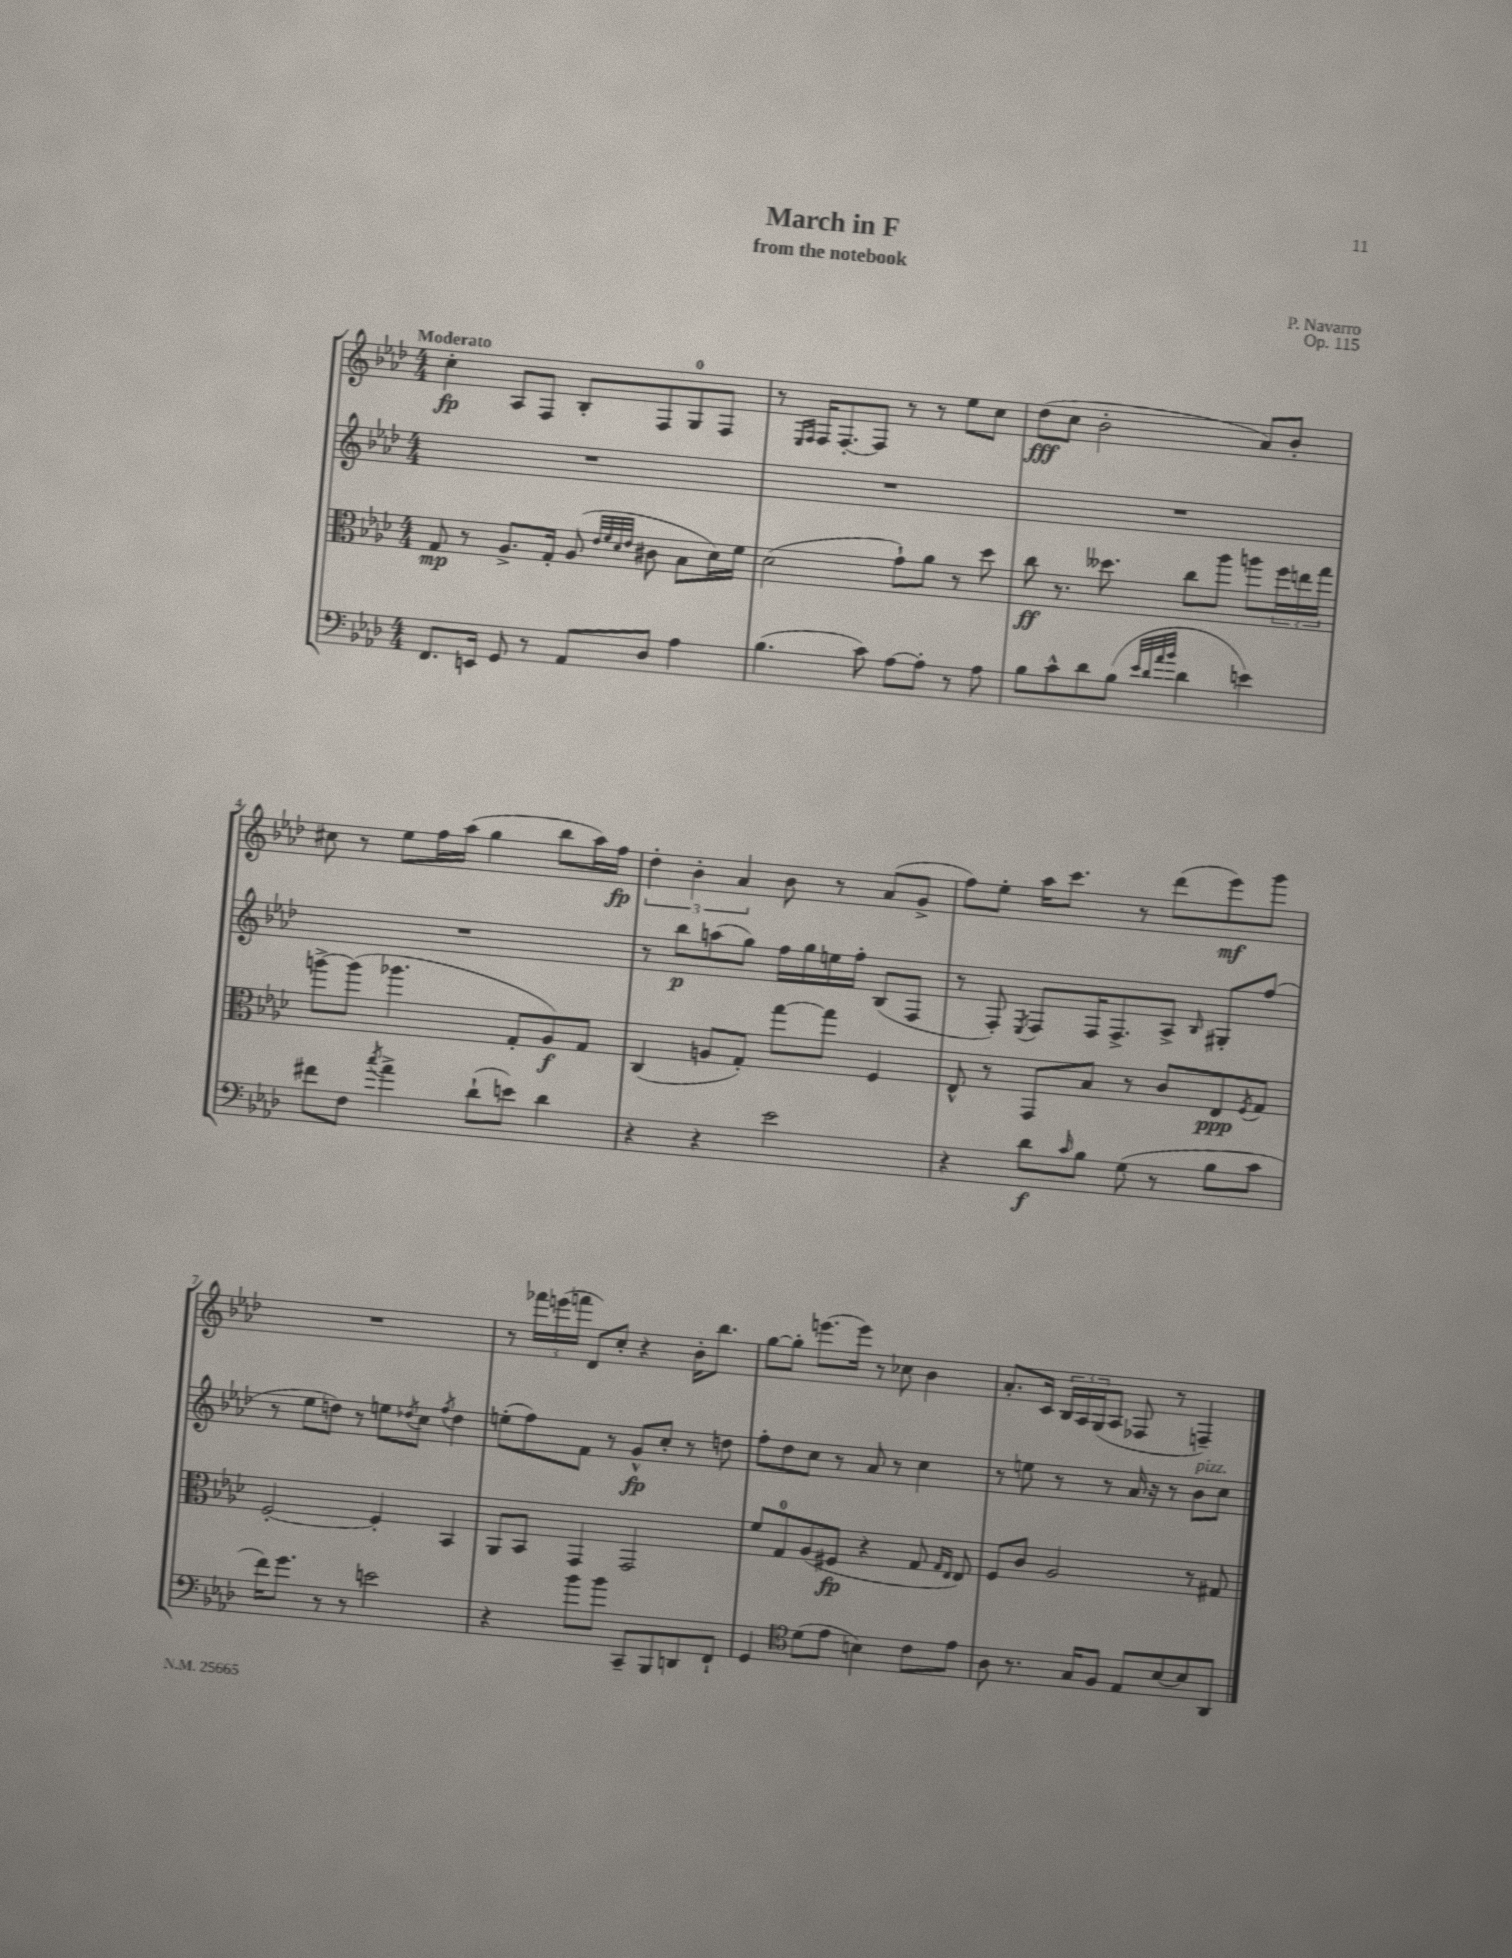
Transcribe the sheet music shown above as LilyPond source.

\header { title = "March in F" composer = "P. Navarro" subtitle = "from the notebook" opus = "Op. 115" }
<<
\new StaffGroup <<
\new Staff = "s0" {
    \clef treble \key aes \major \numericTimeSignature \time 4/4 \tempo "Moderato"
    c''4-.\fp aes8 f8 bes8-. f8 g8-0 f8 |
    r8 \grace { ees16 f16 } f16 f8.~-. f8 r8 r8 ees''8 c''8 |
    des''8\fff( c''8 bes'2-. aes'8) bes'8-. |
    cis''8 r8 ees''8 f''16 aes''16( g''4 bes''8 aes''16) f''16\fp |
    \tuplet 3/2 { des''4-. bes'4-. aes'4 } bes'8 r8 aes'8( g'8-> |
    f''8) ees''8-. aes''16 c'''8. r8 des'''8( ees'''8\mf) g'''8 |
    R1 |
    r8 \tuplet 3/2 { fes'''16 e'''16( f'''16 } des'8) c''8-. r4 bes'16-. bes''8. |
    g''8~ g''8-. e'''8.~ e'''16 r8 ces''8 bes'4 |
    aes'8.-. c'16 \tuplet 3/2 { bes16 aes16 g16( } aes8 fes8 r8 f4--) \bar "|." |
}
\new Staff = "s1" {
    \clef treble \key aes \major \numericTimeSignature \time 4/4
    R1 |
    R1 |
    R1 |
    R1 |
    r8 bes''8\p a''8( g''8) f''16 g''16 e''16 f''16-. bes8( f8 |
    r8 f8-.) \acciaccatura { ees8 } f8 f16 f8.-> aes8-> \grace { bes16 } gis8-. f''8( |
    r8 ees''8 d''8) r8 e''8 \acciaccatura { des''8 } c''8 \acciaccatura { f''8 } des''4 |
    e''8-.( f''8) f'8 r8 g'8-^\fp c''8-. r8 d''8 |
    f''8-. des''8 c''8 r8 aes'8 r8 c''4 |
    r8 e''8 r8 r8 aes'16 r16 r8 bes'8^\markup { \italic "pizz." } c''8 \bar "|." |
}
\new Staff = "s2" {
    \clef alto \key aes \major \numericTimeSignature \time 4/4
    g8\mp r8 aes8.-> g16-. aes8( \grace { ees'32 f'32 des'32 ees'32 } cis'8 bes8 des'16) f'16 |
    des'2( g'8-!) aes'8 r8 des''8 |
    c''8\ff r8. deses''8. c''8 aes''8 a''8 \tuplet 3/2 { f''16 e''16 g''16 } |
    a''8~-> a''8( aes''4. g8-. aes8\f) g8 |
    c4( a8 g8-.) g''8~ g''8 f4 |
    ees8-^ r8 g,8 bes8 r8 c'8 ees8\ppp \acciaccatura { f8 } g8 |
    f2~-. f4-. bes,4 |
    aes,8 bes,8 g,4 g,2 |
    f'8 g8-0 aes8( fis8\fp r4 g8 \grace { g16 ees16 } ees8) |
    f8 c'8 aes2 r8 gis8 \bar "|." |
}
\new Staff = "s3" {
    \clef bass \key aes \major \numericTimeSignature \time 4/4
    f,8. e,16 g,8 r8 aes,8 des8 aes4 |
    bes4.( c'8) aes8~ aes8-. r8 aes8 |
    bes8 c'8-^ des'8 bes8( \grace { ees'32 des'32 aes'32 bes'32 } des'4 e'4) |
    fis'8 f8 \acciaccatura { c''8 } aes'4-> des'8-!( e'8) des'4 |
    r4 r4 ees'2 |
    r4 des'8\f \grace { c'16 } bes8 g8( r8 bes8 c'8 |
    f'16) g'8. r8 r8 e'2 |
    r4 bes'8 bes'8 c,8-- bes,,8 d,8 f,8-! |
    g,4 \clef tenor des'8( ees'8 b4) c'8 ees'8 |
    aes8 r8. g16 f8 ees8 bes8~ bes8 aes,8 \bar "|." |
}
>>
>>
